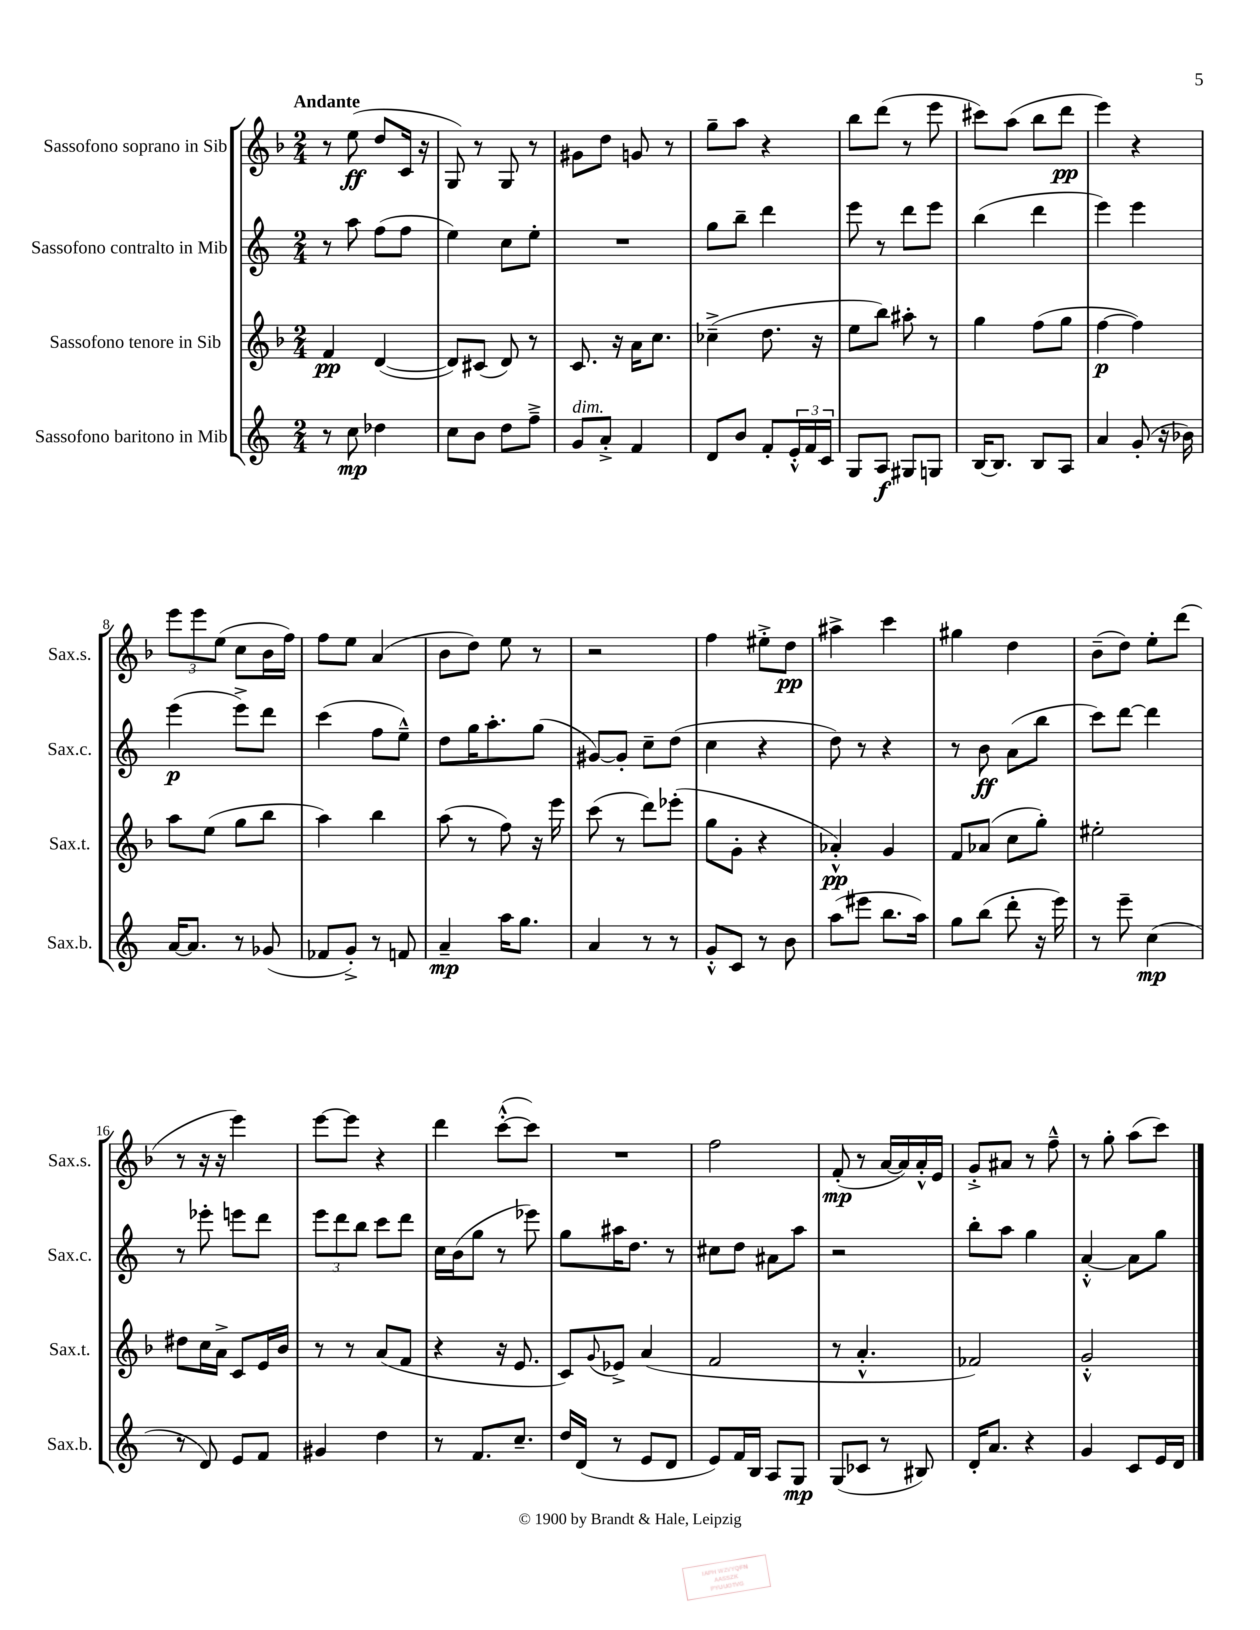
<<
\new StaffGroup <<
\new Staff = "s0" \with { instrumentName = "Sassofono soprano in Sib" shortInstrumentName = "Sax.s." } {
    \clef treble \key f \major \numericTimeSignature \time 2/4 \tempo "Andante"
    r8 e''8\ff( d''8 c'16 r16 |
    g8) r8 g8 r8 |
    gis'8 d''8 g'8 r8 |
    g''8-- a''8 r4 |
    bes''8 d'''8( r8 e'''8 |
    cis'''8) a''8( bes''8 d'''8\pp |
    e'''4) r4 |
    \tuplet 3/2 { e'''8 e'''8 e''8( } c''8 bes'16 f''16) |
    f''8 e''8 a'4( |
    bes'8 d''8) e''8 r8 |
    r2 |
    f''4 eis''8-.-> d''8\pp |
    ais''4-> c'''4 |
    gis''4 d''4 |
    bes'8--( d''8) e''8-. d'''8( |
    r8 r16 r16 e'''4) |
    e'''8~ e'''8 r4 |
    d'''4 c'''8~-.-^( c'''8) |
    R2 |
    f''2 |
    f'8-.\mp( r8 a'16~ a'16) a'16-.-^ e'16 |
    g'8-.-> ais'8 r8 f''8---^ |
    r8 g''8-. a''8( c'''8) \bar "|." |
}
\new Staff = "s1" \with { instrumentName = "Sassofono contralto in Mib" shortInstrumentName = "Sax.c." } {
    \clef treble \key c \major \numericTimeSignature \time 2/4
    r8 a''8 f''8( f''8 |
    e''4) c''8 e''8-. |
    R2 |
    g''8 b''8-- d'''4 |
    e'''8 r8 d'''8 e'''8 |
    b''4( d'''4 |
    e'''4) e'''4 |
    e'''4\p( e'''8->) d'''8 |
    c'''4( f''8 e''8---^) |
    d''8 g''16 a''8.-. g''8( |
    gis'8~) gis'8-. c''8-- d''8( |
    c''4 r4 |
    d''8) r8 r4 |
    r8 b'8\ff a'8( b''8 |
    c'''8) d'''8~ d'''4 |
    r8 ees'''8-. e'''8 d'''8 |
    \tuplet 3/2 { e'''8 d'''8 b''8 } c'''8 d'''8 |
    c''16 b'16( g''8 r8 ees'''8) |
    g''8 ais''16 d''8. r8 |
    cis''8 d''8 ais'8 a''8 |
    r2 |
    b''8-. a''8 g''4 |
    a'4~-.-^ a'8 g''8 \bar "|." |
}
\new Staff = "s2" \with { instrumentName = "Sassofono tenore in Sib" shortInstrumentName = "Sax.t." } {
    \clef treble \key f \major \numericTimeSignature \time 2/4
    f'4\pp d'4~( |
    d'8) cis'8( d'8) r8 |
    c'8. r16 a'16 c''8. |
    ces''4--->( d''8. r16 |
    e''8 bes''8) ais''8-. r8 |
    g''4 f''8( g''8 |
    f''4~\p f''4) |
    a''8 e''8( g''8 bes''8 |
    a''4) bes''4 |
    a''8( r8 f''8) r16 e'''16 |
    c'''8( r8 d'''8) ees'''8-.( |
    g''8 g'8-. r4 |
    aes'4-.-^\pp) g'4 |
    f'8 aes'8( c''8 g''8-.) |
    eis''2-. |
    dis''8 c''16 a'16-> c'8 e'16 bes'16 |
    r8 r8 a'8( f'8 |
    r4 r16 e'8. |
    c'8) \appoggiatura { g'8 } ees'8-> a'4( |
    f'2 |
    r8 a'4.-.-^ |
    fes'2) |
    g'2-.-^ \bar "|." |
}
\new Staff = "s3" \with { instrumentName = "Sassofono baritono in Mib" shortInstrumentName = "Sax.b." } {
    \clef treble \key c \major \numericTimeSignature \time 2/4
    r8 c''8\mp des''4 |
    c''8 b'8 d''8 f''8---> |
    g'8^\markup { \italic "dim." } a'8-.-> f'4 |
    d'8 b'8 f'8-. \tuplet 3/2 { e'16-.-^ f'16 c'16 } |
    g8 a8\f gis8 g8 |
    b16~ b8. b8 a8 |
    a'4 g'8-.( r16 bes'16) |
    a'16~ a'8. r8 ges'8( |
    fes'8 g'8-.->) r8 f'8 |
    a'4--\mp a''16 g''8. |
    a'4 r8 r8 |
    g'8-.-^ c'8 r8 b'8 |
    a''8( eis'''8 b''8. a''16) |
    g''8 b''8( d'''8-. r16 e'''16) |
    r8 e'''8-- c''4\mp( |
    r8 d'8) e'8 f'8 |
    gis'4 d''4 |
    r8 f'8. c''8.-- |
    d''16 d'16( r8 e'8 d'8 |
    e'8) f'16 b16 a8 g8\mp |
    g8( ces'8 r8 bis8) |
    d'16-. a'8. r4 |
    g'4 c'8 e'16 d'16 \bar "|." |
}
>>
>>
